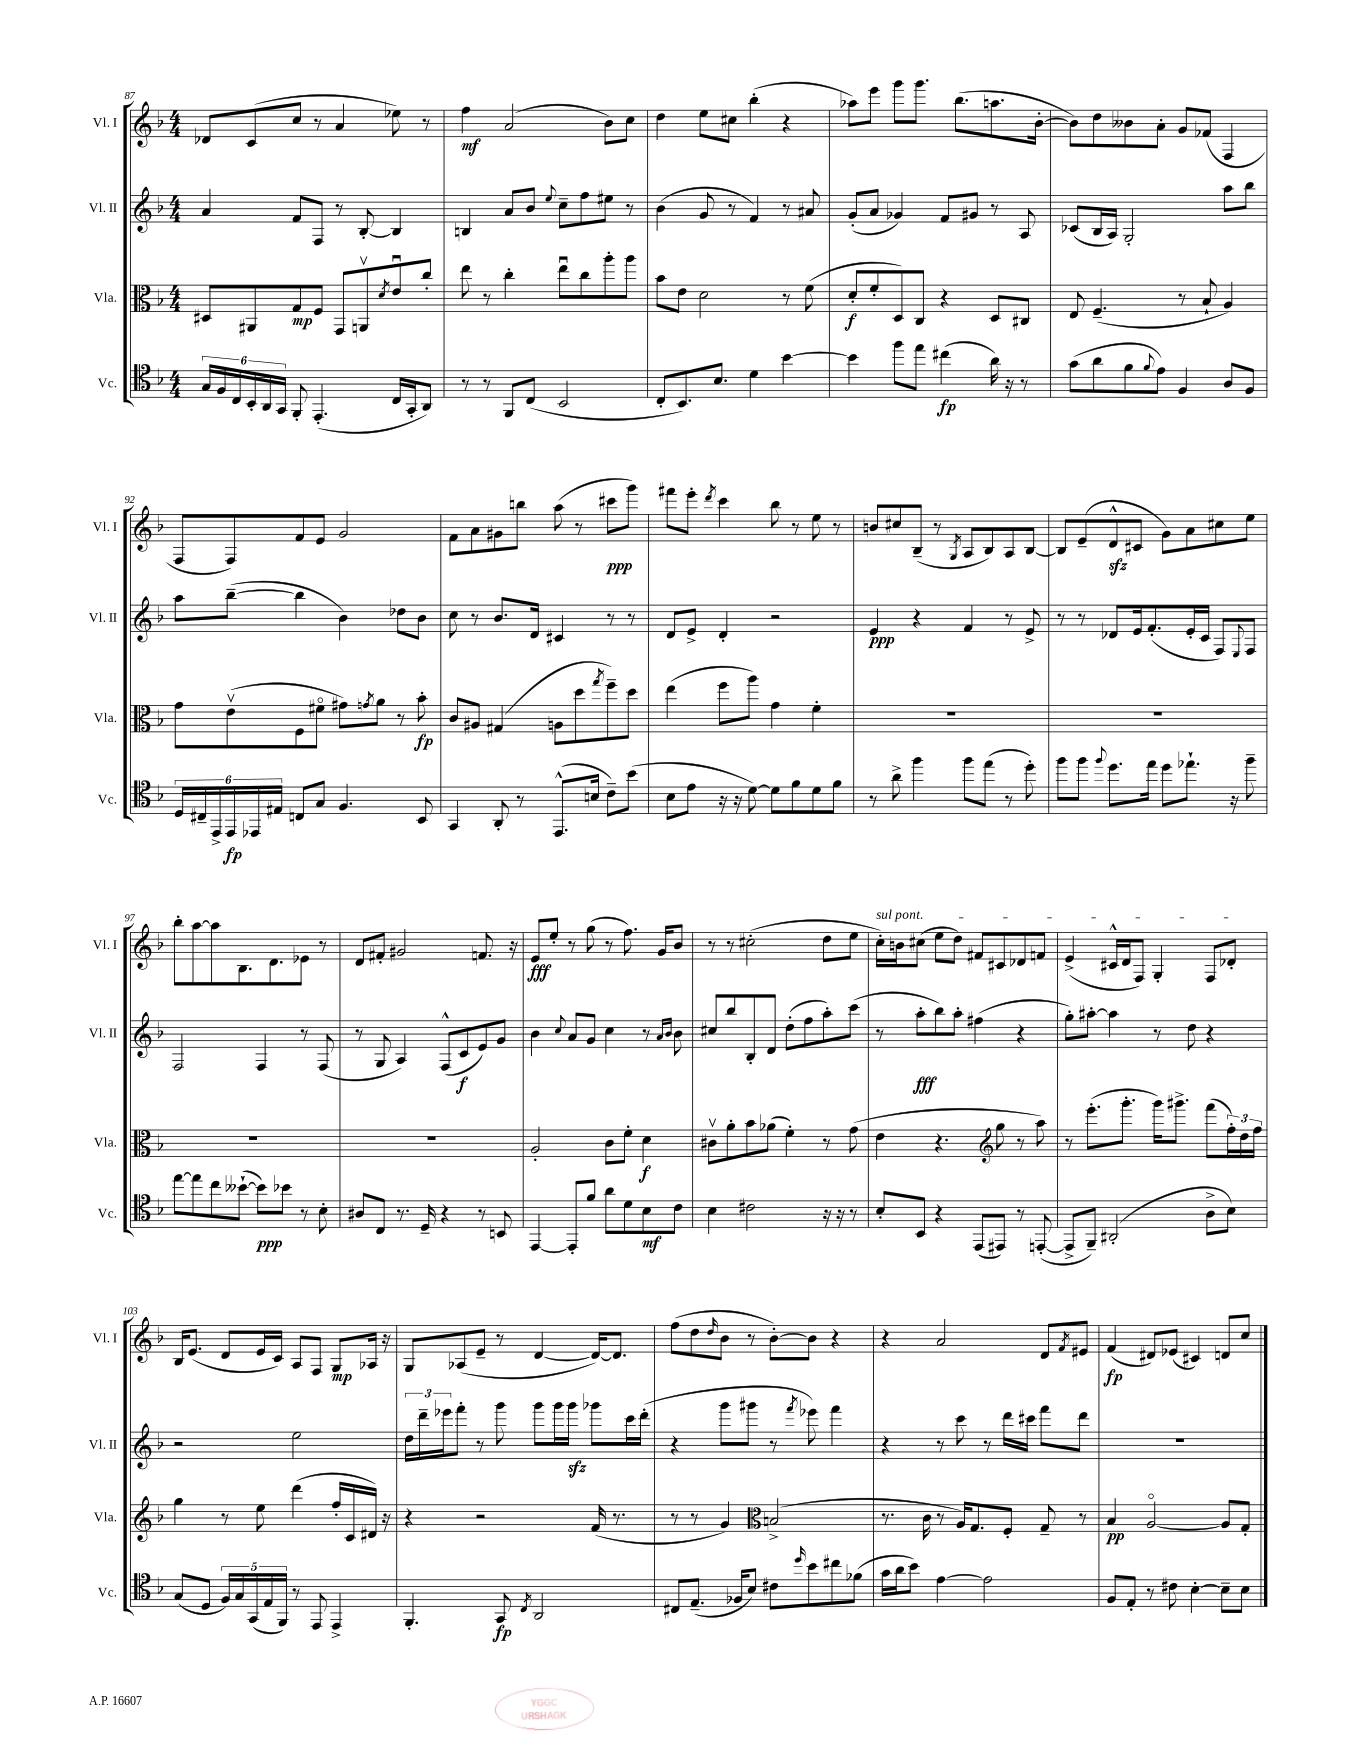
<<
\new StaffGroup <<
\new Staff = "s0" \with { instrumentName = "Vl. I" shortInstrumentName = "Vl. I" } {
    \clef treble \key f \major \numericTimeSignature \time 4/4
    des'8 c'8( c''8 r8 a'4 ees''8) r8 |
    f''4\mf a'2( bes'8) c''8 |
    d''4 e''8 cis''8 bes''4-.( r4 |
    aes''8) e'''8 g'''8 g'''8. bes''8.( a''8. bes'16~-. |
    bes'8) d''8 beses'8 a'8-. g'8 fes'8( f4 |
    f8 f8) f'8 e'8 g'2 |
    f'8 a'8 gis'8 b''8 a''8( r8 cis'''8\ppp g'''8) |
    fis'''8 e'''8-. \acciaccatura { d'''8 } c'''4 bes''8 r8 e''8 r8 |
    b'8 cis''8 bes8--( r8 \acciaccatura { g8 } a8 bes8) a8 bes8~ |
    bes8 e'8--( d'8-^\sfz cis'8 g'8) a'8 cis''8 e''8 |
    bes''8-. a''8~ a''8 bes8. d'8. ees'8 r8 |
    d'8 fis'8-. gis'2 f'8. r16 |
    e'8\fff e''8-. r8 g''8( r8 f''8.) g'16 bes'8 |
    r8 r8 cis''2-.( d''8 e''8 |
    \once \override TextSpanner.bound-details.left.text = \markup { \italic "sul pont." } c''16-.\startTextSpan) b'16 cis''8( e''8 d''8) fis'8 cis'8 des'8 f'8 |
    e'4->( cis'16-^ d'16 f8) g4-. f8 des'8-.\stopTextSpan |
    bes16 e'8.( d'8 e'16 c'16) a8 f8 g8\mp aes16 r16 |
    g8 aes8( e'8-- r8 d'4~ d'16~) d'8. |
    f''8( d''8 \grace { d''16 } bes'8 r8 bes'8~-.) bes'8 r4 |
    r4 a'2 d'8 \acciaccatura { f'8 } eis'8 |
    f'4\fp( dis'8) ees'8( cis'4) d'8 c''8 \bar "|." |
}
\new Staff = "s1" \with { instrumentName = "Vl. II" shortInstrumentName = "Vl. II" } {
    \clef treble \key f \major \numericTimeSignature \time 4/4
    a'4 f'8 f8 r8 bes8~-. bes4 |
    b4 a'8 bes'8 \appoggiatura { e''8 } c''8-- f''8 eis''8 r8 |
    bes'4( g'8 r8 f'4) r8 ais'8 |
    g'8-.( a'8 ges'4) f'8 gis'8 r8 a8 |
    ces'8( bes16 a16) g2-. a''8 bes''8 |
    a''8 bes''8~--( bes''4 bes'4) des''8 bes'8 |
    c''8 r8 bes'8. d'16 cis'4 r8 r8 |
    d'8 e'8-> d'4-. r2 |
    e'4\ppp r4 f'4 r8 e'8-> |
    r8 r8 des'8 e'16 f'8.-.( e'16-. c'16 f8) \appoggiatura { e8 } f8 |
    f2 f4 r8 f8( |
    r8 g8 a4) f8-^( c'8\f e'8) g'8 |
    bes'4 \appoggiatura { c''8 } a'8 g'8 c''4 r8 \grace { a'16 bes'16 } bes'8 |
    cis''8 bes''8 bes8-. d'8 d''8-.( f''8 a''8-.) c'''8( |
    r8 a''8-.\fff bes''8) a''8-. fis''4( r4 |
    g''8-.) ais''8~-. ais''4 r8 d''8 r4 |
    r2 e''2 |
    \tuplet 3/2 { d''16 d'''16-- ees'''16 } f'''8-. r8 g'''8 g'''8 g'''16 g'''16\sfz ges'''8 c'''16 d'''16-.( |
    r4 g'''8 gis'''8 r8 \acciaccatura { f'''8 } ees'''8) f'''4 |
    r4 r8 c'''8 r8 d'''16 cis'''16 f'''8 d'''8 |
    R1 \bar "|." |
}
\new Staff = "s2" \with { instrumentName = "Vla." shortInstrumentName = "Vla." } {
    \clef alto \key f \major \numericTimeSignature \time 4/4
    dis8 ais,8 g8\mp f8 g,8 a,8\upbow \acciaccatura { d'8 } e'8\downbow c''8-. |
    e''8 r8 c''4-. e''8\downbow c''8 a''8-. a''8 |
    bes'8 e'8 d'2 r8 f'8( |
    d'8-.\f f'8-. d8) c8 r4 d8 cis8 |
    e8 f4.--( r8 bes8-! a4) |
    g'8 e'8\upbow( f8 fis'8\flageolet gis'8) \acciaccatura { g'8 } a'8 r8 bes'8-.\fp |
    c'8 ais8 gis4( a8 d''8 \acciaccatura { g''8 } f''8--) d''8 |
    e''4( f''8 a''8) g'4 f'4-. |
    R1 |
    R1 |
    R1 |
    R1 |
    a2-. c'8 f'8-. d'4\f |
    cis'8\upbow a'8-. bes'8 aes'8( f'4-.) r8 g'8( |
    e'4 r4. \clef treble g''8 r8 a''8) |
    r8 e'''8.-.( g'''8.-. g'''16) gis'''8.-> f'''8( \tuplet 3/2 { f''16-.) d''16 f''16 } |
    g''4 r8 e''8 d'''4( f''16-. c'16 dis'16) r16 |
    r4 r2 f'16( r8. |
    r8 r8 g'4) \clef alto b2->( |
    r8. c'16 r8 a16) g8. f8-. g8-- r8 |
    bes4\pp a2~\flageolet a8 g8-. \bar "|." |
}
\new Staff = "s3" \with { instrumentName = "Vc." shortInstrumentName = "Vc." } {
    \clef tenor \key f \major \numericTimeSignature \time 4/4
    \tuplet 6/4 { g16 f16 c16 bes,16-. a,16 g,16 } f,8-. e,4.-.( c16 g,16-. a,8) |
    r8 r8 f,8 c8( bes,2 |
    c8-. bes,8.) bes8. d'4 bes'4~ |
    bes'4 f''8 e''8 cis''4\fp( a'16) r16 r8 |
    g'8( a'8 f'8 \appoggiatura { f'8 } e'8) f4 a8 f8 |
    \tuplet 6/4 { d16 cis16-- e,16-> e,16\fp ees,16 eis16 } c8 g8 f4. bes,8 |
    g,4 a,8-. r8 e,8.-^( b16 c'8--) bes'8( |
    bes8 e'8 r16 r16 d'8~) d'8 f'8 d'8 f'8 |
    r8 a'8-> f''4 f''8 e''8( r8 d''8-.) |
    f''8 f''8 \appoggiatura { f''8 } d''8. e''16 d''8 ees''8.-! r16 f''8-- |
    e''8~ e''8 c''8 beses'8~-!( beses'8\ppp) bes'8 r8 bes8-. |
    ais8 c8 r8. d16-- r4 r8 b,8 |
    e,4~ e,8-. f'8 a'8 d'8 bes8\mf c'8 |
    bes4 cis'2 r16 r16 r8 |
    bes8-. bes,8 r4 e,8( eis,8) r8 e,8~-.( |
    e,8-> f,8--) ais,2-.( a8-> bes8) |
    g8( d8 \tuplet 5/4 { f16) g16 g,16( e16 f,16) } r8 e,8 e,4-> |
    f,4.-. g,8\fp \acciaccatura { c8 } a,2 |
    cis8 e8.--( fes16 bes8) cis'8 \grace { d''16 } bes'8 cis''8 fes'8( |
    g'16 a'16 bes'8) e'4~ e'2 |
    f8 e8-. r8 cis'8 bes4~-. bes8-- bes8 \bar "|." |
}
>>
>>
\layout { \context { \Score currentBarNumber = #87 } }
